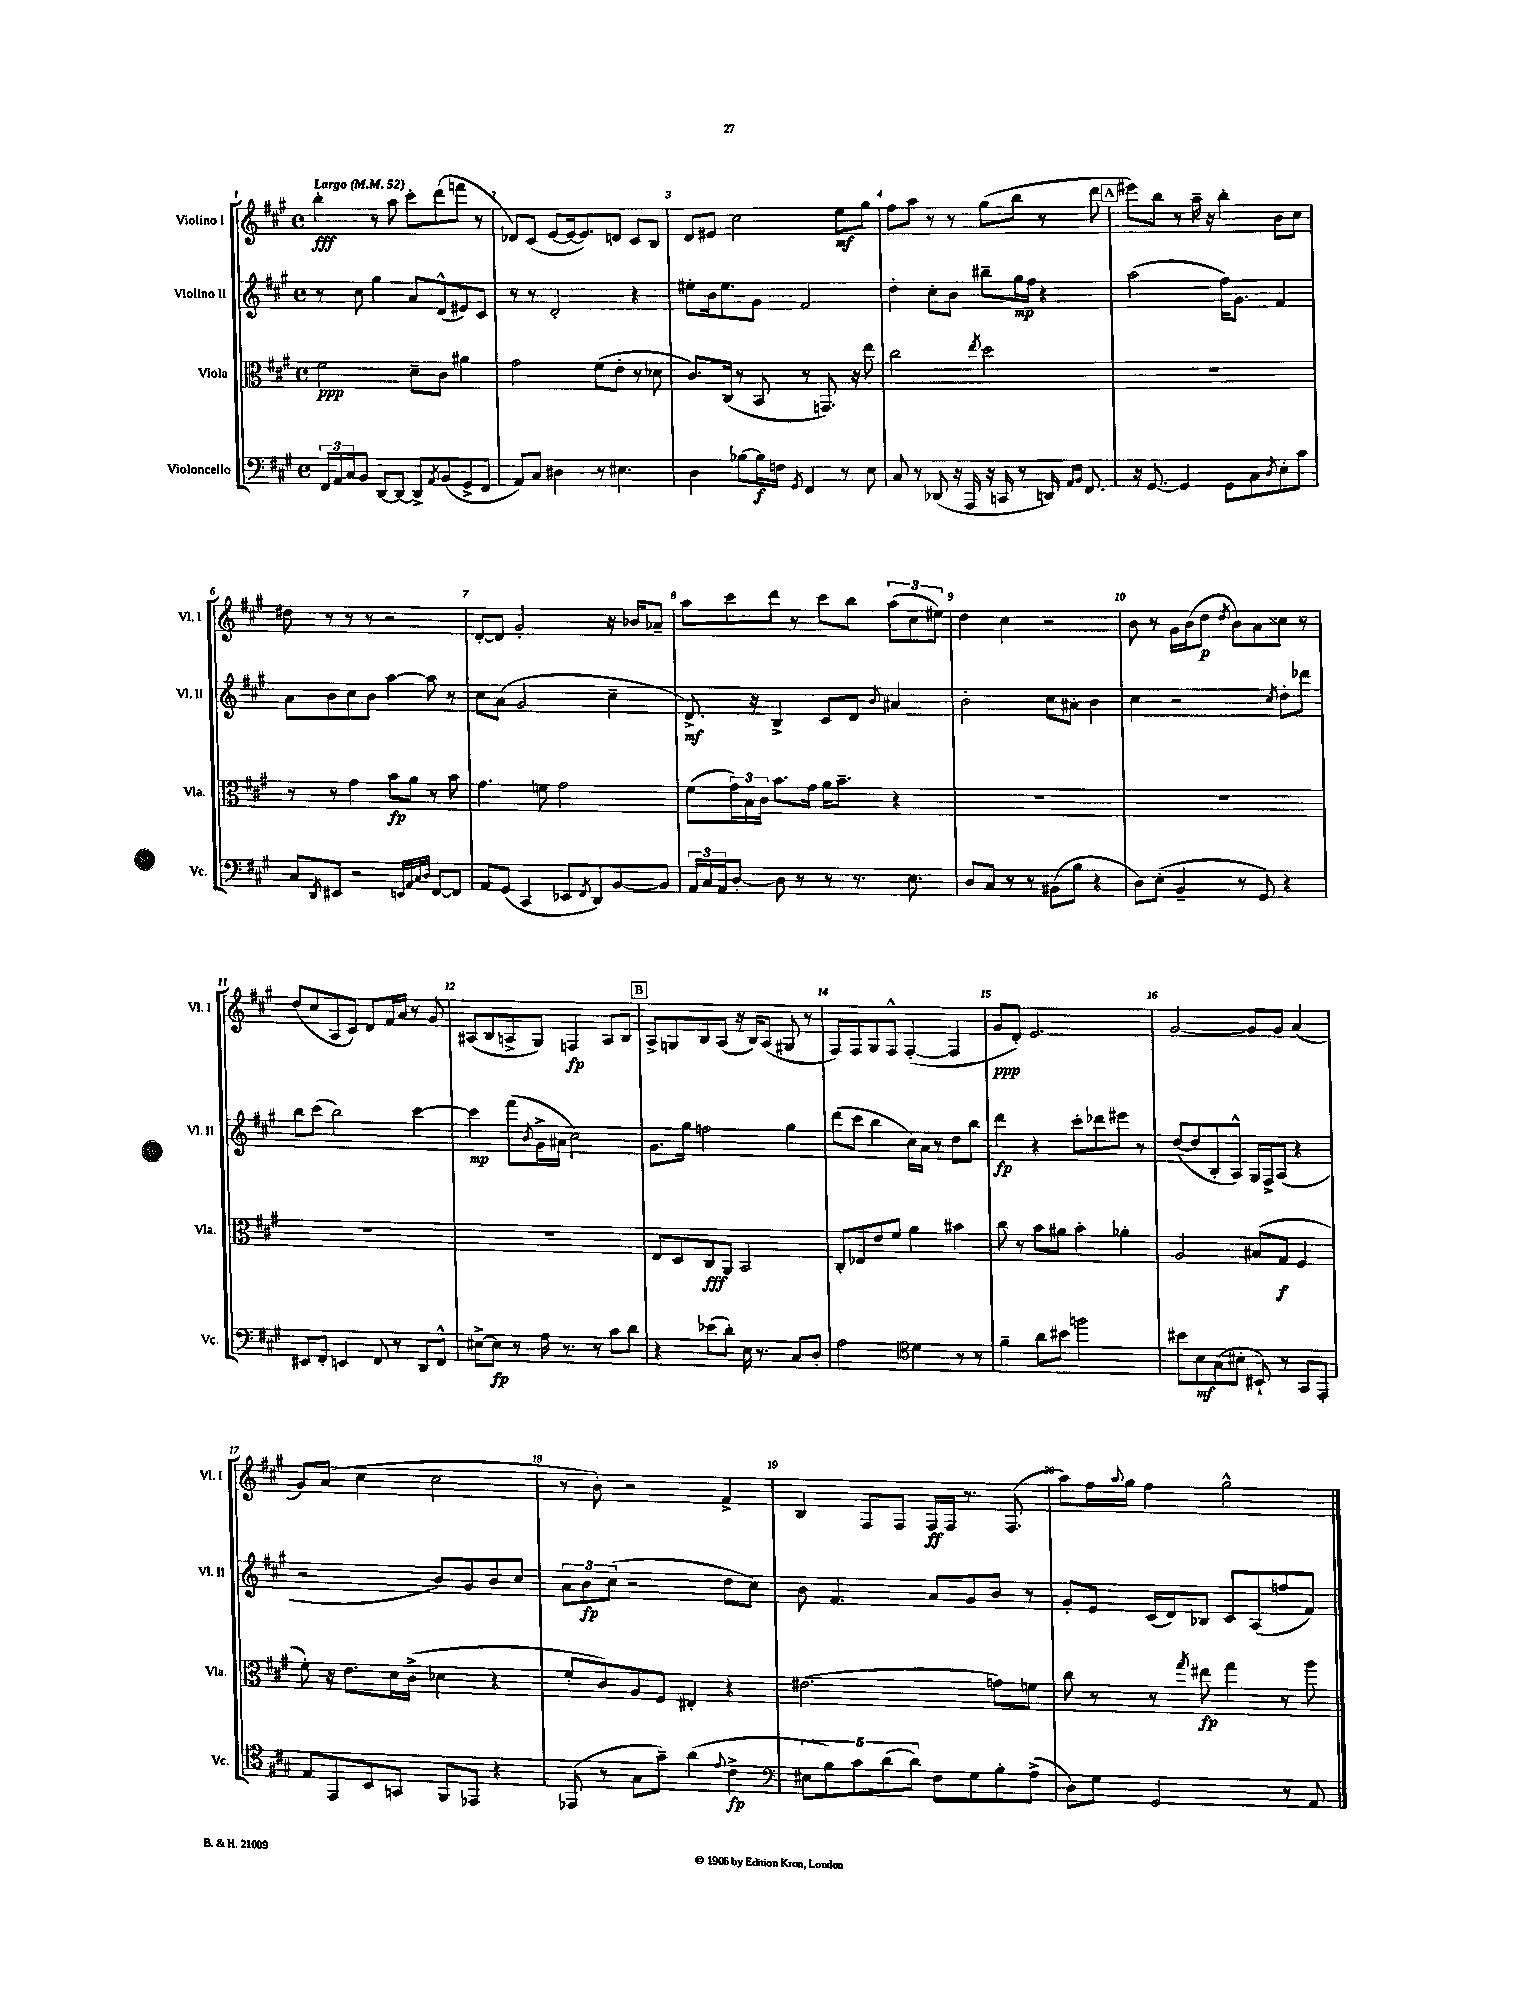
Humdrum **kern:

**kern	**kern	**kern	**kern
*staff4	*staff3	*staff2	*staff1
*clefF4	*clefC3	*clefG2	*clefG2
*k[f#c#g#]	*k[f#c#g#]	*k[f#c#g#]	*k[f#c#g#]
*M4/4	*M4/4	*M4/4	*M4/4
*met(c)	*met(c)	*met(c)	*met(c)
*MM52	*MM52	*MM52	*MM52
24FF#	2f#	8r	4bb'
24AA	.	.	.
24C#	.	.	.
8BB	.	8cc#	.
[8DD	.	4gg#	8r
8DD_	.	.	8aa
8DD^]	8d~	8a	8ccc#'
8qAA	.	.	.
(8BB	8c#	(8d^^	(8ddd
8GG#^	4a#	8e#)	8fff
8FF#	.	8c#	8r
=	=	=	=
8AA)	2g#	8r	8d-)
8C#	.	8r	(8c#
4D#	.	2d'	[8e
.	.	.	16e_
.	.	.	8.e])
8r	(8f#	.	.
4.E#	8e'	.	8d
.	8r	4r	8c#
.	8d-	.	8B
=	=	=	=
4D	8.c#)	8ee#'	8d
.	.	16b	8e#
.	(16C#	8.ee#	.
[8B-	8r	.	2cc#
16B-]	8BB	8g#	.
16F	.	.	.
8qGG#	.	.	.
4FF#	8r	2f#	.
.	8.GG)	.	.
8r	.	.	8ee
.	16r	.	.
8E	8ee	.	8gg#
=	=	=	=
8C#	2cc#	4dd'	8ff#
8r	.	.	8aa
(8DD-	.	8cc#'	8r
16r	.	8b	8r
16AAA	.	.	.
.	8qee	.	.
16r	2dd	8bb#~	(8gg#
16CC	.	.	.
8r	.	16gg#	8bb
.	.	16ff#	.
16DD)	.	4r	8r
16qqAA	.	.	.
16qqBB	.	.	.
8.FF#	.	.	.
.	.	.	8ddd
=	=	=	=
16r	1r	(2aa	8eee#)
[8.GG#	.	.	.
.	.	.	8bb
4GG#]	.	.	8r
.	.	.	16aa~
.	.	.	16r
8GG#	.	16ff#)	4bb'
.	.	8.g#	.
8C#	.	.	.
8qD	.	.	.
8E'	.	4f#	8b
8c#	.	.	8cc#
=	=	=	=
8C#	8r	8a	8dd#
8qDD	.	.	.
8EE#	8r	8b	8r
2r	4g#	8cc#	8r
.	.	8b	8r
.	8b	[4aa	2r
.	8a	.	.
32qqEE	.	.	.
32qqAA	.	.	.
32qqC#	.	.	.
32qqD	.	.	.
[8FF#	8r	8aa]	.
8FF#]	8b	8r	.
=	=	=	=
8AA	4.g#	8cc#	[8d'
(8GG#	.	(8a	8d]
4CC#	.	2g#	2g#'
.	8f	.	.
8EE-	2g#	.	.
8qFF#	.	.	.
8DD)	.	.	.
[8BB	.	4cc#~	16r
.	.	.	16b-
8BB]	.	.	8a-~
=	=	=	=
24AA	(8f#	8.d^)	8aa
24C#	.	.	.
24AA	.	.	.
[8D'	24g#)	.	8ccc#
.	24B	.	.
.	.	16r	.
.	24c#	.	.
8D]	8.b	4B^	8ddd
8r	.	.	8r
.	16g#	.	.
8r	16a	8c#	8ccc#
.	8.b~	.	.
8.r	.	8d	8bb
.	.	8qqb	.
.	4r	4a#	(12aa
8.E	.	.	.
.	.	.	12cc#
.	.	.	12ee#)
=	=	=	=
8D	1r	2b'	4dd
8C#	.	.	.
8r	.	.	4cc#
8r	.	.	.
(8BB#	.	8cc#	2r
8B	.	8a#'	.
4r	.	4b	.
=	=	=	=
8D)	1r	4cc#	8b
(8E'	.	.	8r
4BB~	.	2r	16g#
.	.	.	(16b
.	.	.	8dd
.	.	.	8qdd
8r	.	.	8b)
8GG#)	.	.	8a
.	.	8qcc#	.
4r	.	8dd'	8cc##
.	.	8ddd-	8r
=	=	=	=
8EE#	1r	8bb	(8dd
8FF#'	.	(8ccc#	8cc#
4EE	.	2bb)	8A
.	.	.	8c#)
8FF#	.	.	8d
8r	.	.	16f#
.	.	.	16a
8DD	.	[4ccc#	8r
8FF#^^	.	.	8g#
=	=	=	=
[8E#^	1r	4ccc#]	(8A#
8E#]	.	.	8B
8r	.	(8fff#	8A^
.	.	8qb	.
16A	.	16g#^	8G#)
8.r	.	16a#	.
.	.	2cc#)	4F
8r	.	.	.
8c#	.	.	8A
8d	.	.	8B
=	=	=	=
4r	8E	8.g#	8A^
.	8D	.	8G
.	.	16gg#	.
(8e-	8C#	2ff	8B
8d')	8AA	.	(8A
16E	2BB	.	16r
8.r	.	.	16B)
.	.	.	(8A
8C#	.	4gg#	8G#
8D'	.	.	8r
=	=	=	=
2A	8C#'	(8ddd	8F#)
.	8E-	8ccc#	8F#
.	8e	4bb	8G#
.	8f#	.	8F#^^
*clefC4	*	*	*
4d	4a	16cc#)	([4F#'
.	.	16a	.
.	.	8r	.
8r	4b#	8dd	4F#]
8r	.	8bb	.
=	=	=	=
4f#~	8cc#	4ddd	8g#
.	8r	.	8d')
8a	8b	4r	2.e
8b#	8a#	.	.
2ff	4b'	8ccc#'	.
.	.	8ddd-	.
.	4a-'	8eee#	.
.	.	8r	.
=	=	=	=
8b#	2A	([8dd	[2g#
8B	.	8dd]	.
(8G#	.	8B'	.
8B#'	.	8A^^)	.
8BB#`)	(8B#	16G#	8g#]
.	.	16F#^	.
8r	8G#	(8A	8g#
8GG#	4F#	4r	(4a
8EE'	.	.	.
=	=	=	=
8E	8f#')	2r	8g#)
8EE	16r	.	(8a
.	8.e	.	.
8BB	.	.	4cc#
8GG	16d	.	.
.	(16c#^	.	.
8FF#	4d-	8b)	2cc#
8EE-	.	8g#	.
4r	4r	8b	.
.	.	8cc#	.
=	=	=	=
(8EE-	8f#'	12a	8r
.	.	12b	.
8r	8c#)	.	8b')
.	.	(12cc#	.
8G#	8A	2r	2r
8g#~)	8F#	.	.
(4a	4E#'	.	.
8qqe	.	.	.
4c#^	4r	8dd	4f#^
.	.	8cc#)	.
=	=	=	=
*clefF4	*	*	*
10E#	(2.e#	8b	4B
10B)	.	.	.
.	.	4.f#	.
10c#	.	.	.
.	.	.	8F#
(10d	.	.	.
.	.	.	8F#
10d)	.	.	.
8F#	.	8a	16F#
.	.	.	16F#
8G#	.	8g#	8.r
8B'	8g)	8b	.
.	.	.	(8.F#
(8A^	8f	8r	.
=	=	=	=
8D)	8cc#	8g#'	8aa)
8G#	8r	8e	16ff#
.	.	.	8qqaa
.	.	.	16gg#
2GG#	8r	(16c#	4ff#
.	.	16d)	.
.	8qgg#	.	.
.	8ee#	8B-	.
.	4gg#	8c#	2gg#^^
.	.	(8A	.
8r	8r	8ff	.
8AA	8aa	8f#)	.
==	==	==	==
*-	*-	*-	*-
